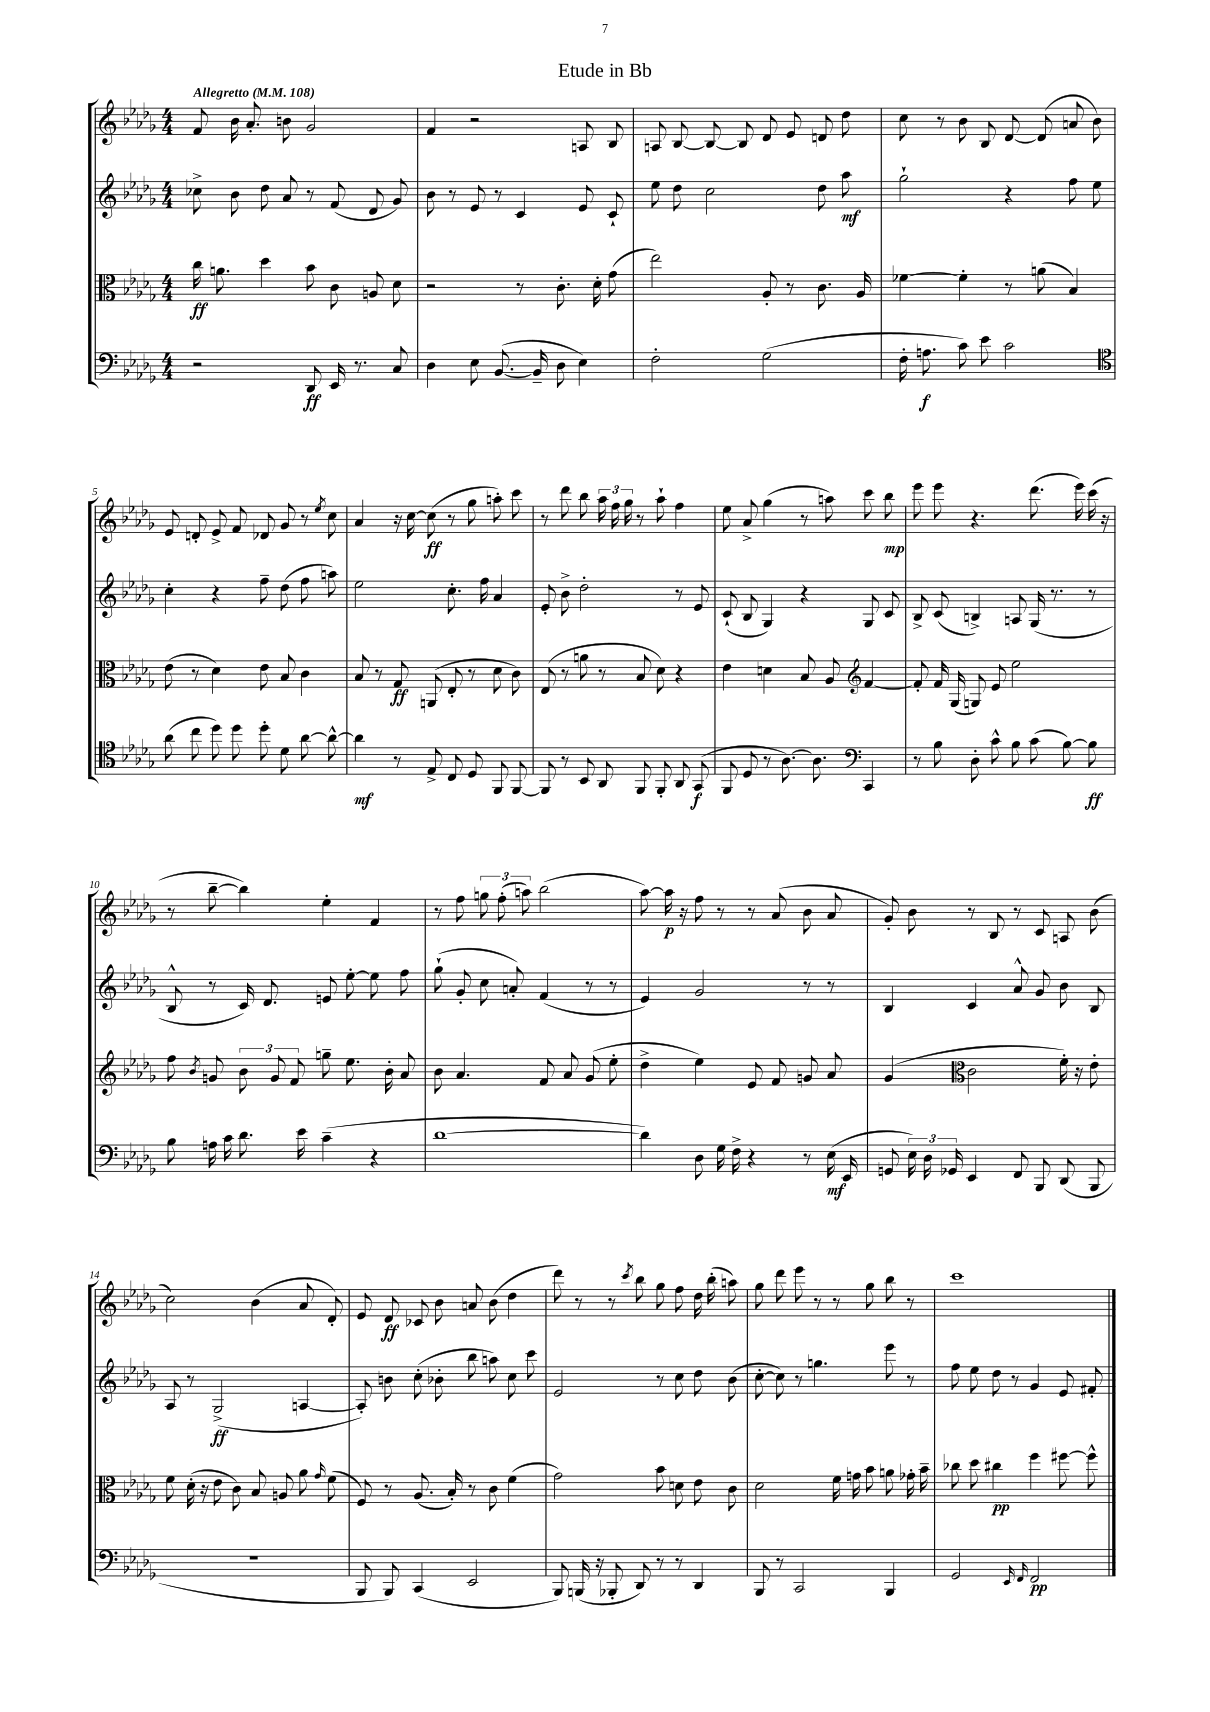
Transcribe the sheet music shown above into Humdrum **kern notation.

**kern	**kern	**kern	**kern
*staff4	*staff3	*staff2	*staff1
*clefF4	*clefC3	*clefG2	*clefG2
*k[b-e-a-d-g-]	*k[b-e-a-d-g-]	*k[b-e-a-d-g-]	*k[b-e-a-d-g-]
*M4/4	*M4/4	*M4/4	*M4/4
*MM108	*MM108	*MM108	*MM108
2r	16cc\	8cc-^\	8f/
.	8.a\	.	.
.	.	8b-\	16b-\
.	.	.	8.a-'/
.	4dd-\	8dd-\	.
.	.	8a-/	8b\
8DD-/	8b-\	8r	2g-/
16EE-/	8c\	(8f/	.
8.r	.	.	.
.	8A/	8d-/	.
8C/	8d-\	8g-/)	.
=	=	=	=
4D-\	2r	8b-\	4f/
.	.	8r	.
8E-\	.	8e-/	2r
([8.BB-/	.	8r	.
.	8r	4c/	.
16BB-~/]	.	.	.
8D-\	8.c'\	.	.
4E-\)	.	8e-/	8A/
.	16d-'\	.	.
.	(8g-\	8c`/	8B-/
=	=	=	=
2F'\	2ee-\)	8ee-\	8A/
.	.	8dd-\	[8B-/
.	.	2cc\	8B-/_
.	.	.	8B-/]
(2G-\	8A-'/	.	8d-/
.	8r	.	8e-/
.	8.c\	8dd-\	8d/
.	.	8aa-\	8dd-\
.	16A-/	.	.
=	=	=	=
16F'\	[4f-\	2gg-`\	8cc\
8.A\	.	.	.
.	.	.	8r
8c\)	4f-'\]	.	8b-\
8e-\	.	.	8B-/
2c\	8r	4r	[8d-/
.	(8a\	.	(8d-/]
.	4B-/)	8ff\	8a/
.	.	8ee-\	8b-\)
=	=	=	=
*clefC4	*	*	*
(8a-\	(8e-\	4cc'\	8e-/
8cc\	8r	.	8d'/
8dd-\)	4d-\)	4r	8e-^/
8dd-\	.	.	8f/
8dd-'\	8e-\	8ff~\	8d-/
8d-\	8B-/	(8dd-\	8g-/
[8a-\	4c\	8ff\	8r
.	.	.	8qee-/
8a-^^\_	.	8aa\)	8cc\
=	=	=	=
4a-\]	8B-/	2ee-\	4a-/
.	8r	.	.
8r	8G-/	.	16r
.	.	.	[16cc\
8E-^/	(8AA/	.	(8cc\]
8C/	8E-'/	8.cc'\	8r
8D-/	8r	.	8gg-\
.	.	16ff\	.
8FF/	8d-\	4a-/	8aa'\)
[8FF/	8c\)	.	8ccc\
=	=	=	=
8FF/]	(8E-/	8e-'/	8r
8r	8r	8b-^\	8ddd-\
8BB-/	8a\	2dd-'\	8bb-\
8AA-/	8r	.	24aa-\
.	.	.	24ff\
.	.	.	24gg-\
8FF/	8B-/	.	8r
8FF'/	8d-\)	.	8aa-`\
8AA-/	4r	8r	4ff\
(8GG-/	.	8e-/	.
=	=	=	=
8FF/	4e-\	(8c`/	8ee-\
8D-/	.	8B-/	8a-^/
8r	4d\	4G-/)	(4gg-\
[8.A-\)	.	.	.
.	8B-/	4r	8r
8.A-\]	.	.	.
.	8A-/	.	8aa\)
*clefF4	*clefG2	*	*
4CC/	[4f/	8G-/	8ccc\
.	.	8c/	8bb-\
=	=	=	=
8r	8f'/]	8B-^/	8eee-\
8B-\	16f/	(8c/	8eee-\
.	(16G-/	.	.
8D-'\	8G/)	4B^/)	4.r
8c^^\	8e-/	.	.
8B-\	2ee-\	8A/	.
(8c\	.	(16G-/	(8.ddd-\
.	.	8.r	.
[8B-\)	.	.	.
.	.	.	16eee-\)
8B-\]	.	8r	(16ccc\
.	.	.	16r
=	=	=	=
8B-\	8ff\	8B-^^/	8r
.	8qb-/	.	.
16A\	8g/	8r	[8bb-~\
16c\	.	.	.
8.d-\	12b-\	16c/)	4bb-\])
.	.	8.d-/	.
.	12g/	.	.
.	12f/	.	.
16e-\	.	.	.
(4c~\	8gg~\	8e/	4ee-'\
.	8.ee-\	[8ee-'\	.
4r	.	8ee-\]	4f/
.	16b-'\	.	.
.	8a-/	8ff\	.
=	=	=	=
[1d-	8b-\	(8gg-`\	8r
.	4.a-/	8g-'/	8ff\
.	.	8cc\	12gg\
.	.	.	(12ff'\
.	.	8a'/)	.
.	.	.	12aa\)
.	8f/	(4f/	(2bb-\
.	8a-/	.	.
.	(8g-/	8r	.
.	8ee-'\	8r	.
=	=	=	=
4d-\])	4dd-^\	4e-/)	[8aa-\)
.	.	.	16aa-\]
.	.	.	16r
8D-\	4ee-\)	2g-/	8ff\
16G-\	.	.	8r
16F^\	.	.	.
4r	8e-/	.	8r
.	8f/	.	(8a-/
8r	8g/	8r	8b-\
(16E-\	8a-/	8r	8a-/
16EE-/	.	.	.
=	=	=	=
8GG/	(4g-/	4B-/	8g-'/)
24E-\)	.	.	8b-\
24D-\	.	.	.
24GG-/	.	.	.
*	*clefC3	*	*
4EE-/	2c\	4c/	8r
.	.	.	8B-/
8FF/	.	8a-^^/	8r
8BBB-/	.	8g-/	8c/
(8DD-/	16f'\)	8b-\	8A/
.	16r	.	.
8BBB-/	8e-'\	8B-/	(8b-\
=	=	=	=
1r	8f\	8A-/	2cc\)
.	(16d-'\	8r	.
.	16r	.	.
.	8e-\	(2G-^/	.
.	8c\)	.	.
.	8B-/	.	(4b-\
.	8A/	.	.
.	8a-\	[4A/	8a-/
.	16qqg-/	.	.
.	(8f\	.	8d-'/)
=	=	=	=
8BBB-/	8F/)	8A'/])	8e-/
8BBB-/)	8r	8b\	8d-/
(4CC/	(8.A-/	(8cc'\	8c-/
.	.	8b-'\	8b-\
.	16B-'/)	.	.
2EE-/	8r	8bb-\	8a/
.	8c\	8aa\)	(8b-\
.	(4f\	8cc\	4dd-\
.	.	8ccc\	.
=	=	=	=
8BBB-/)	2g-\)	2e-/	8ddd-\)
(16BBB/	.	.	8r
16r	.	.	.
8BBB-'/	.	.	8r
.	.	.	8qccc/
8DD-/)	.	.	8bb-\
8r	8b-\	8r	8gg-\
8r	8d\	8cc\	8ff\
4DD-/	8e-\	8dd-\	16dd-\
.	.	.	(16bb-'\
.	8c\	(8b-\	8aa\)
=	=	=	=
8BBB-/	2d-\	[8cc'\	8gg-\
8r	.	8cc\])	8ddd-\
2CC/	.	8r	8eee-\
.	.	4.gg\	8r
.	16f\	.	8r
.	16g\	.	.
.	8b-\	.	8gg-\
4BBB-/	8a\	8eee-\	8bb-\
.	16g-'\	8r	8r
.	16b-~\	.	.
=	=	=	=
2GG-/	8cc-\	8ff\	1ccc
.	8dd-\	8ee-\	.
.	4cc#\	8dd-\	.
.	.	8r	.
16qqEE-/	.	.	.
16qqFF/	.	.	.
2FF/	4ff\	4g-/	.
.	[8ff#\	8e-/	.
.	8ff#^^\]	8f#'/	.
==	==	==	==
*-	*-	*-	*-
